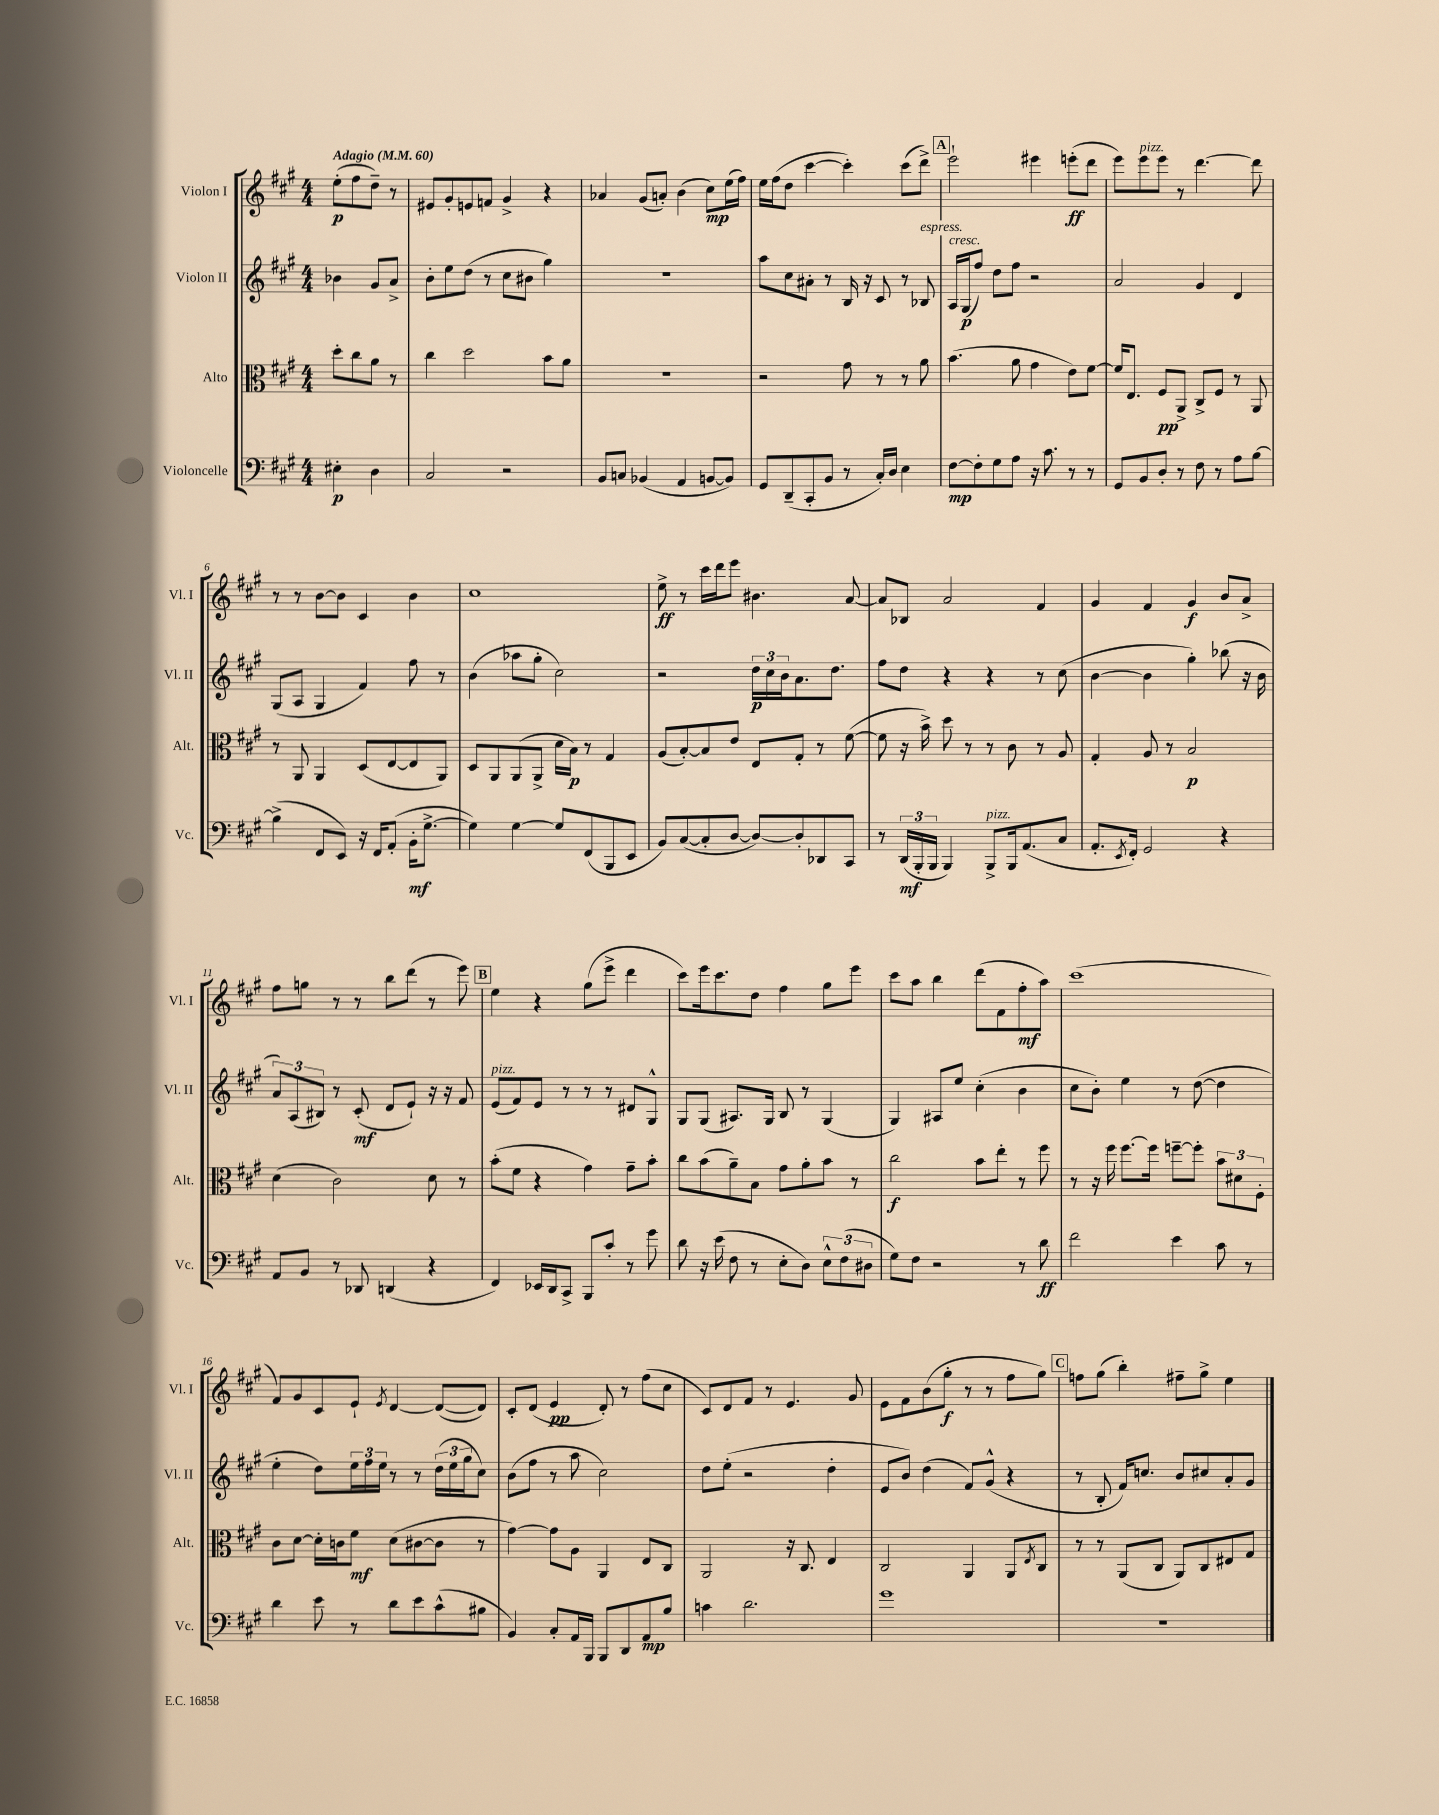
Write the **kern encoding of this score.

**kern	**kern	**kern	**kern
*staff4	*staff3	*staff2	*staff1
*clefF4	*clefC3	*clefG2	*clefG2
*k[f#c#g#]	*k[f#c#g#]	*k[f#c#g#]	*k[f#c#g#]
*M4/4	*M4/4	*M4/4	*M4/4
*MM60	*MM60	*MM60	*MM60
4E#'	8dd'	4b-	(8ee'
.	8cc#	.	8ff#
4D	8a	8g#	8dd~)
.	8r	8a^	8r
=	=	=	=
2C#	4cc#	8b'	8e#
.	.	8ee	8g#'
.	2dd	(8dd	8e
.	.	8r	8f
2r	.	8cc#	4g#^
.	.	8b#	.
.	8b	4gg#)	4r
.	8a	.	.
=	=	=	=
8BB	1r	1r	4a-
8C	.	.	.
(4BB-	.	.	(8g#
.	.	.	8a')
4AA	.	.	(4b
[8BB	.	.	8cc#)
8BB])	.	.	(16ee
.	.	.	16ff#)
=	=	=	=
8GG#	2r	8aa	16ee
.	.	.	(16ff#
(8DD~	.	8cc#	8dd
8CC#'	.	8a#'	[4ccc#
8BB	.	8r	.
8r	8g#	16B	4ccc#'])
.	.	16r	.
16C#')	8r	8c#	.
16D	.	.	.
4E	8r	8r	(8ccc#
.	8a	8B-	8ddd^)
=	=	=	=
[8F#	(4.b	16A	2eee`
.	.	(16G#	.
8F#']	.	8ff#)	.
8G#	.	8dd	.
8A	8a	8ff#	.
16r	4g#	2r	4eee#
8.c#	.	.	.
8r	8e)	.	(8eee'
8r	[8f#	.	8ddd
=	=	=	=
8GG#	16f#]	2a	8eee)
.	8.E	.	.
8BB	.	.	8eee
8D'	8F#	.	8eee
8r	8AA^	.	8r
8F#	8C#^	4g#	[4.ddd
8r	8F#	.	.
8A	8r	4d	.
[8B	8AA	.	8ddd]
=	=	=	=
(4B^]	8r	(8G#	8r
.	8AA	8A	8r
8FF#	4AA	4G#	[8b
8EE)	.	.	8b]
16r	(8D	4f#)	4c#
16FF#	.	.	.
(8AA'	[8E	.	.
16BB'	8E]	8ff#	4b
[8.G#^	.	.	.
.	8AA)	8r	.
=	=	=	=
4G#])	8D	(4b	1cc#
.	8AA	.	.
[4G#	(8AA	8aa-	.
.	8AA^	8gg#'	.
8G#]	16d	2cc#)	.
.	16B)	.	.
(8FF#	8r	.	.
8BBB	4G#	.	.
8EE	.	.	.
=	=	=	=
8BB)	(8A	2r	8ee^
([8C#	[8B')	.	8r
8C#']	8B]	.	16ccc#
.	.	.	16ddd
[8D	8e	.	8eee
8D_)	8E	24dd	4.b#
.	.	24cc#	.
.	.	24b	.
8D']	8G#'	8.a	.
8DD-	8r	.	.
.	.	8.dd	.
8CC#	([8f#	.	[8a
=	=	=	=
8r	8f#]	8ff#	8a]
(24DD	16r	8dd	8B-
24BBB'	.	.	.
.	16b^)	.	.
24BBB	.	.	.
4BBB)	8dd	4r	2a
.	8r	.	.
8BBB^	8r	4r	.
16BBB	8c#	.	.
(8.AA	.	.	.
.	8r	8r	4f#
8C#	8A	(8cc#	.
=	=	=	=
8.AA'	4G#'	[4b	4g#
8qEE	.	.	.
16FF#')	.	.	.
2GG#	8A	4b]	4f#
.	8r	.	.
.	2B	4gg#')	4g#
4r	.	(8bb-	8b
.	.	16r	8a^
.	.	16b	.
=	=	=	=
8AA	(4d	12a)	8ff#
.	.	(12A	.
8BB	.	.	8gg
.	.	12B#)	.
8r	2c#)	8r	8r
8DD-	.	(8c#'	8r
(4DD	.	8d	8bb
.	.	8e`)	(8ddd
4r	8d	16r	8r
.	.	16r	.
.	8r	8f#	8eee)
=	=	=	=
4FF#)	(8b'	(8e	4ee
.	8f#	8f#)	.
16EE-	4r	8e	4r
16DD	.	.	.
8CC#^	.	8r	.
8BBB	4g#)	8r	(8gg#
8c#'	.	8r	8eee^
8r	8g#~	8d#	4ddd
8g#	8b'	8G#^^	.
=	=	=	=
8d	8cc#	8G#	8ccc#)
16r	(8b	(8G#	16eee
(16e	.	.	8.ccc#
8F#	8a~)	8.A#)	.
8r	8B	.	8dd
.	.	16G#	.
8E'	8g#	8B	4ff#
8D)	8a'	8r	.
12E^^	8b	(4G#	8gg#
(12F#	.	.	.
.	8r	.	8eee
12D#	.	.	.
=	=	=	=
8G#)	2cc#	4G#)	8ccc#
8F#	.	.	8aa
2r	.	8A#	4bb
.	.	8ee	.
.	8b	(4cc#'	(8ddd
.	8ee'	.	8f#
8r	8r	4b	8ff#'
8d	8ff#	.	8aa)
=	=	=	=
2f#	8r	8cc#	(1ccc#
.	16r	8b')	.
.	16ff#	.	.
.	[8.ff#	4ee	.
.	16ff#]	.	.
4e	[8ff~	8r	.
.	8ff']	([8dd	.
8c#	12b	4dd]	.
.	12d#	.	.
8r	.	.	.
.	12F#'	.	.
=	=	=	=
4d	8c#	4ee'	8f#)
.	[8d	.	8g#
8e	16d']	8dd)	8c#
.	16c	.	.
8r	8f#	24ee	8e`
.	.	24ff#	.
.	.	24ee	.
.	.	.	8qe
8d	(8d	8r	[4d
8e	[8c#	8r	.
(8c#^^	8c#]	(24dd	(8d_
.	.	24ee	.
.	.	24gg#	.
8B#	8r	8cc#)	8d])
=	=	=	=
4BB)	[4g#)	(8b	8c#'
.	.	8ff#	(8d
8C#'	8g#]	8r	4e
16AA	8A	8aa	.
16BBB	.	.	.
8BBB	4AA	2cc#)	8d')
8DD	.	.	8r
8AA	8E	.	(8ff#
8B	8C#	.	8cc#
=	=	=	=
4c	2AA	8dd	8c#)
.	.	(8ee'	8d
2.d	.	2r	8f#
.	.	.	8r
.	16r	.	4.e
.	8.C#	.	.
.	4E	4dd'	.
.	.	.	8g#
=	=	=	=
1g#	2C#	8e	8e
.	.	8b)	8f#
.	.	(4dd	(8b
.	.	.	8gg#'
.	4AA	8f#)	8r
.	.	(8g#^^	8r
.	8AA	4r	8ff#
.	8qE	.	.
.	8C#	.	8gg#)
=	=	=	=
1r	8r	8r	8ff
.	8r	8B'	(8gg#
.	(8AA	16f#)	4bb')
.	.	8.cc	.
.	8C#	.	.
.	8AA)	8b	8ff#~
.	8C#	8cc#	8gg#^
.	8E#	8a'	4ee
.	8G#	8g#	.
==	==	==	==
*-	*-	*-	*-
